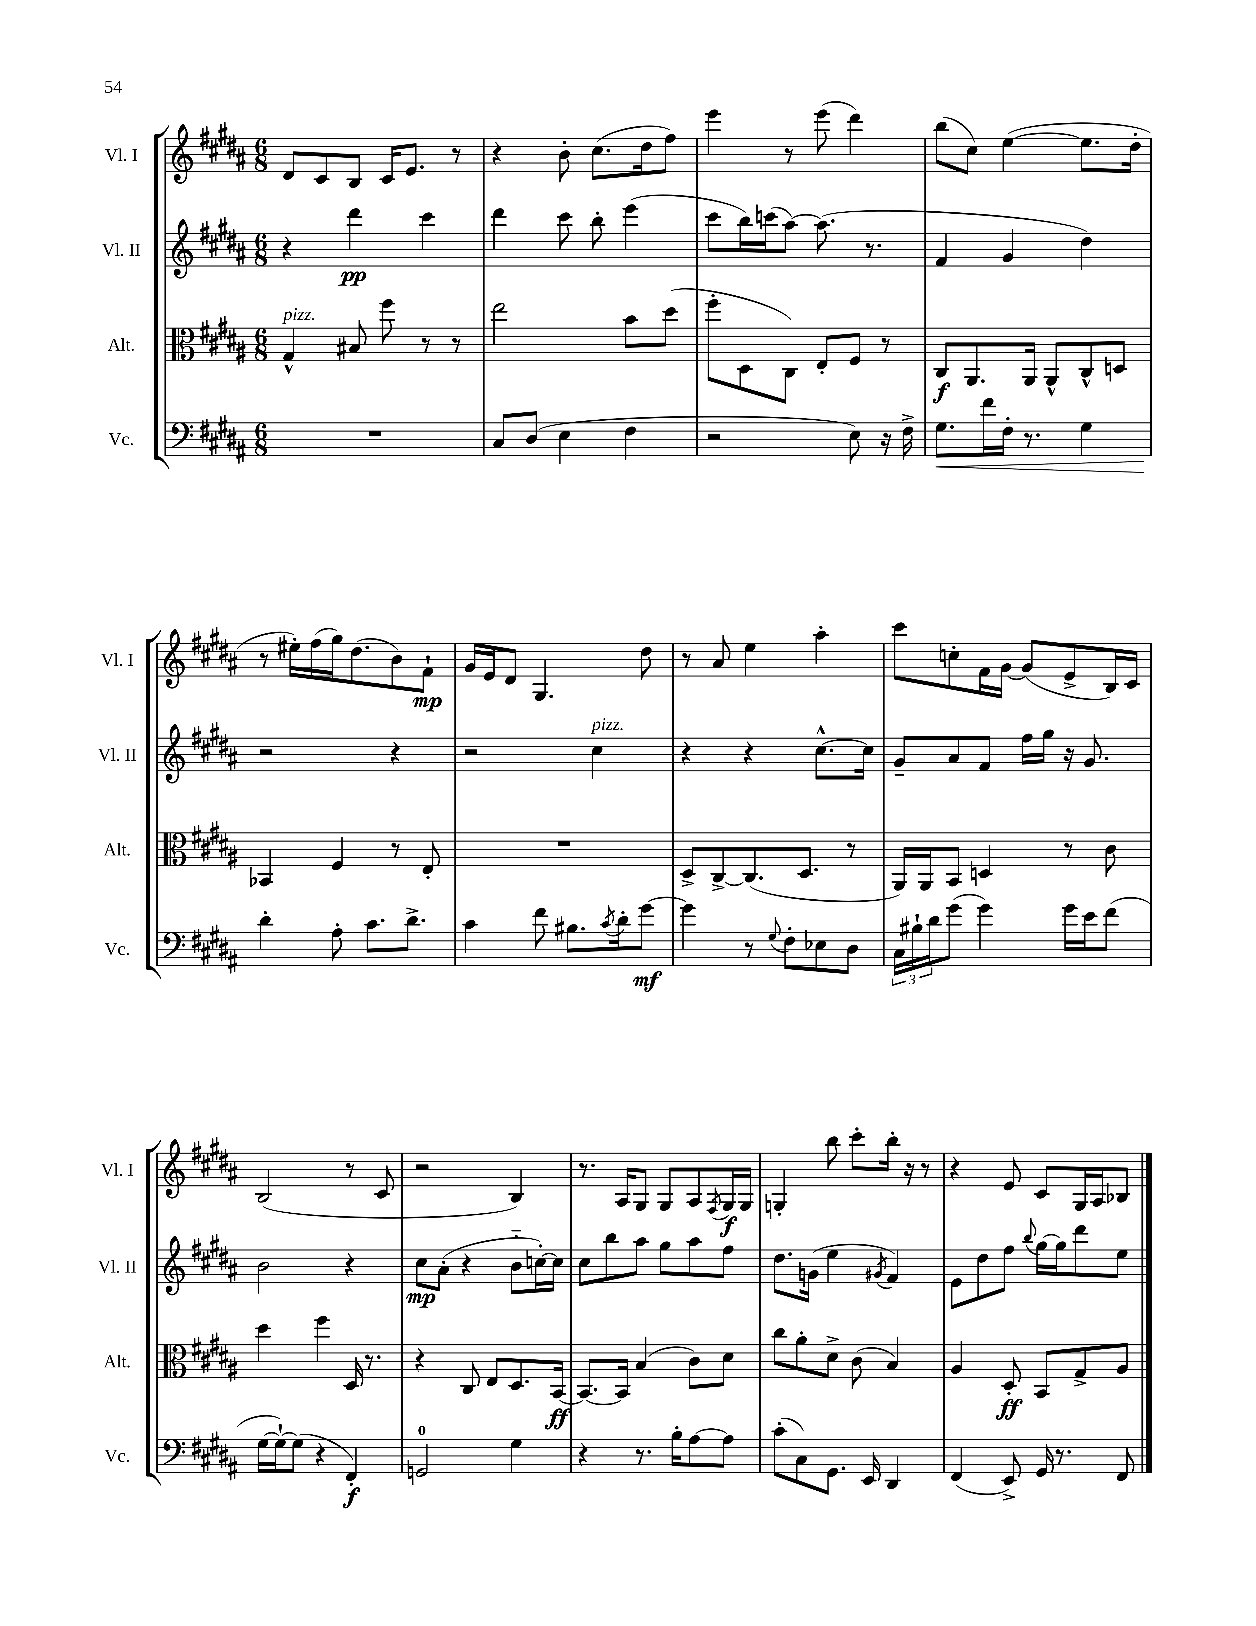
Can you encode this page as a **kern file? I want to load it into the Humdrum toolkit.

**kern	**kern	**kern	**kern
*staff4	*staff3	*staff2	*staff1
*clefF4	*clefC3	*clefG2	*clefG2
*k[f#c#g#d#a#]	*k[f#c#g#d#a#]	*k[f#c#g#d#a#]	*k[f#c#g#d#a#]
*M6/8	*M6/8	*M6/8	*M6/8
2.r	4G#^^	4r	8d#
.	.	.	8c#
.	8B#	4ddd#	8B
.	8ff#	.	16c#
.	.	.	8.e
.	8r	4ccc#	.
.	8r	.	8r
=	=	=	=
8C#	2ee	4ddd#	4r
(8D#	.	.	.
4E	.	8ccc#	8b'
.	.	8bb'	(8.cc#
4F#	8b	(4eee	.
.	.	.	16dd#
.	(8dd#	.	8ff#)
=	=	=	=
2r	8ff#'	8ccc#	4eee
.	8D#	16bb)	.
.	.	(16ccc	.
.	8C#)	[8aa#)	8r
.	8E'	(8.aa#]	(8eee
8E)	8F#	.	4ddd#)
.	.	8.r	.
16r	8r	.	.
16F#^	.	.	.
=	=	=	=
8.G#	8C#	4f#	(8bb
.	8.AA#	.	8cc#)
16f#	.	.	.
16F#'	.	4g#	([4ee
8.r	16AA#	.	.
.	8AA#^^	.	.
4G#	8C#^^	4dd#)	8.ee]
.	8D	.	.
.	.	.	16dd#'
=	=	=	=
4d#'	4BB-	2r	8r
.	.	.	16ee#')
.	.	.	(16ff#
8A#'	4F#	.	16gg#)
.	.	.	(8.dd#
8.c#	.	.	.
.	8r	4r	8b)
8.d#^	.	.	.
.	8E'	.	8f#`
=	=	=	=
4c#	2.r	2r	16g#
.	.	.	16e
.	.	.	8d#
8f#	.	.	4.G#
8.B#	.	.	.
.	.	4cc#	.
8qc#	.	.	.
16d#'	.	.	.
[8g#	.	.	8dd#
=	=	=	=
4g#]	8D#^	4r	8r
.	[8C#^	.	8a#
8r	(8.C#]	4r	4ee
8qqG#	.	.	.
8F#'	.	.	.
.	8.D#	.	.
8E-	.	[8.cc#^^	4aa#'
8D#	8r	.	.
.	.	16cc#]	.
=	=	=	=
24C#	16AA#)	8g#~	8ccc#
24B#`	.	.	.
.	16AA#	.	.
24d#	.	.	.
(8g#	8BB	8a#	8cc'
4g#)	4D	8f#	16f#
.	.	.	[16g#
.	.	16ff#	(8g#]
.	.	16gg#	.
16g#	8r	16r	8e^
16e	.	8.g#	.
(8f#	8c#	.	16B)
.	.	.	16c#
=	=	=	=
[16G#	4dd#	2b	(2B
16G#`_)	.	.	.
(8G#]	.	.	.
4r	4ff#	.	.
4FF#')	16D#	4r	8r
.	8.r	.	.
.	.	.	8c#
=	=	=	=
2GG	4r	8cc#	2r
.	.	(8a#'	.
.	8C#	4r	.
.	8E	.	.
4G#	8.D#	8b'~	4B)
.	.	[16cc')	.
.	[16BB	16cc]	.
=	=	=	=
4r	8.BB_	8cc#	8.r
.	.	8bb	.
.	16BB]	.	16A#
8.r	(4B	8aa#	8G#
.	.	8gg#	8G#
16B'	.	.	.
[8A#	8c#)	8aa#	8A#
.	.	.	8qF#
8A#]	8d#	8ff#	16G#
.	.	.	16G#
=	=	=	=
(8c#'	8cc#	8.dd#	4G'
8C#)	8a#'	.	.
.	.	(16g	.
8.GG#	8d#^	4ee	8bb
.	(8c#	.	8ccc#'
16EE	.	.	.
.	.	8qg#	.
4DD#	4B)	4f#)	16bb'
.	.	.	16r
.	.	.	8r
=	=	=	=
(4FF#	4A#	8e	4r
.	.	8dd#	.
8EE^)	8D#'	8ff#	8e
.	.	8qqbb	.
16GG#	8BB	[16gg#	8c#
8.r	.	16gg#]	.
.	8G#^	8ddd#	16G#
.	.	.	16A#
8FF#	8A#	8ee	8B-
==	==	==	==
*-	*-	*-	*-
